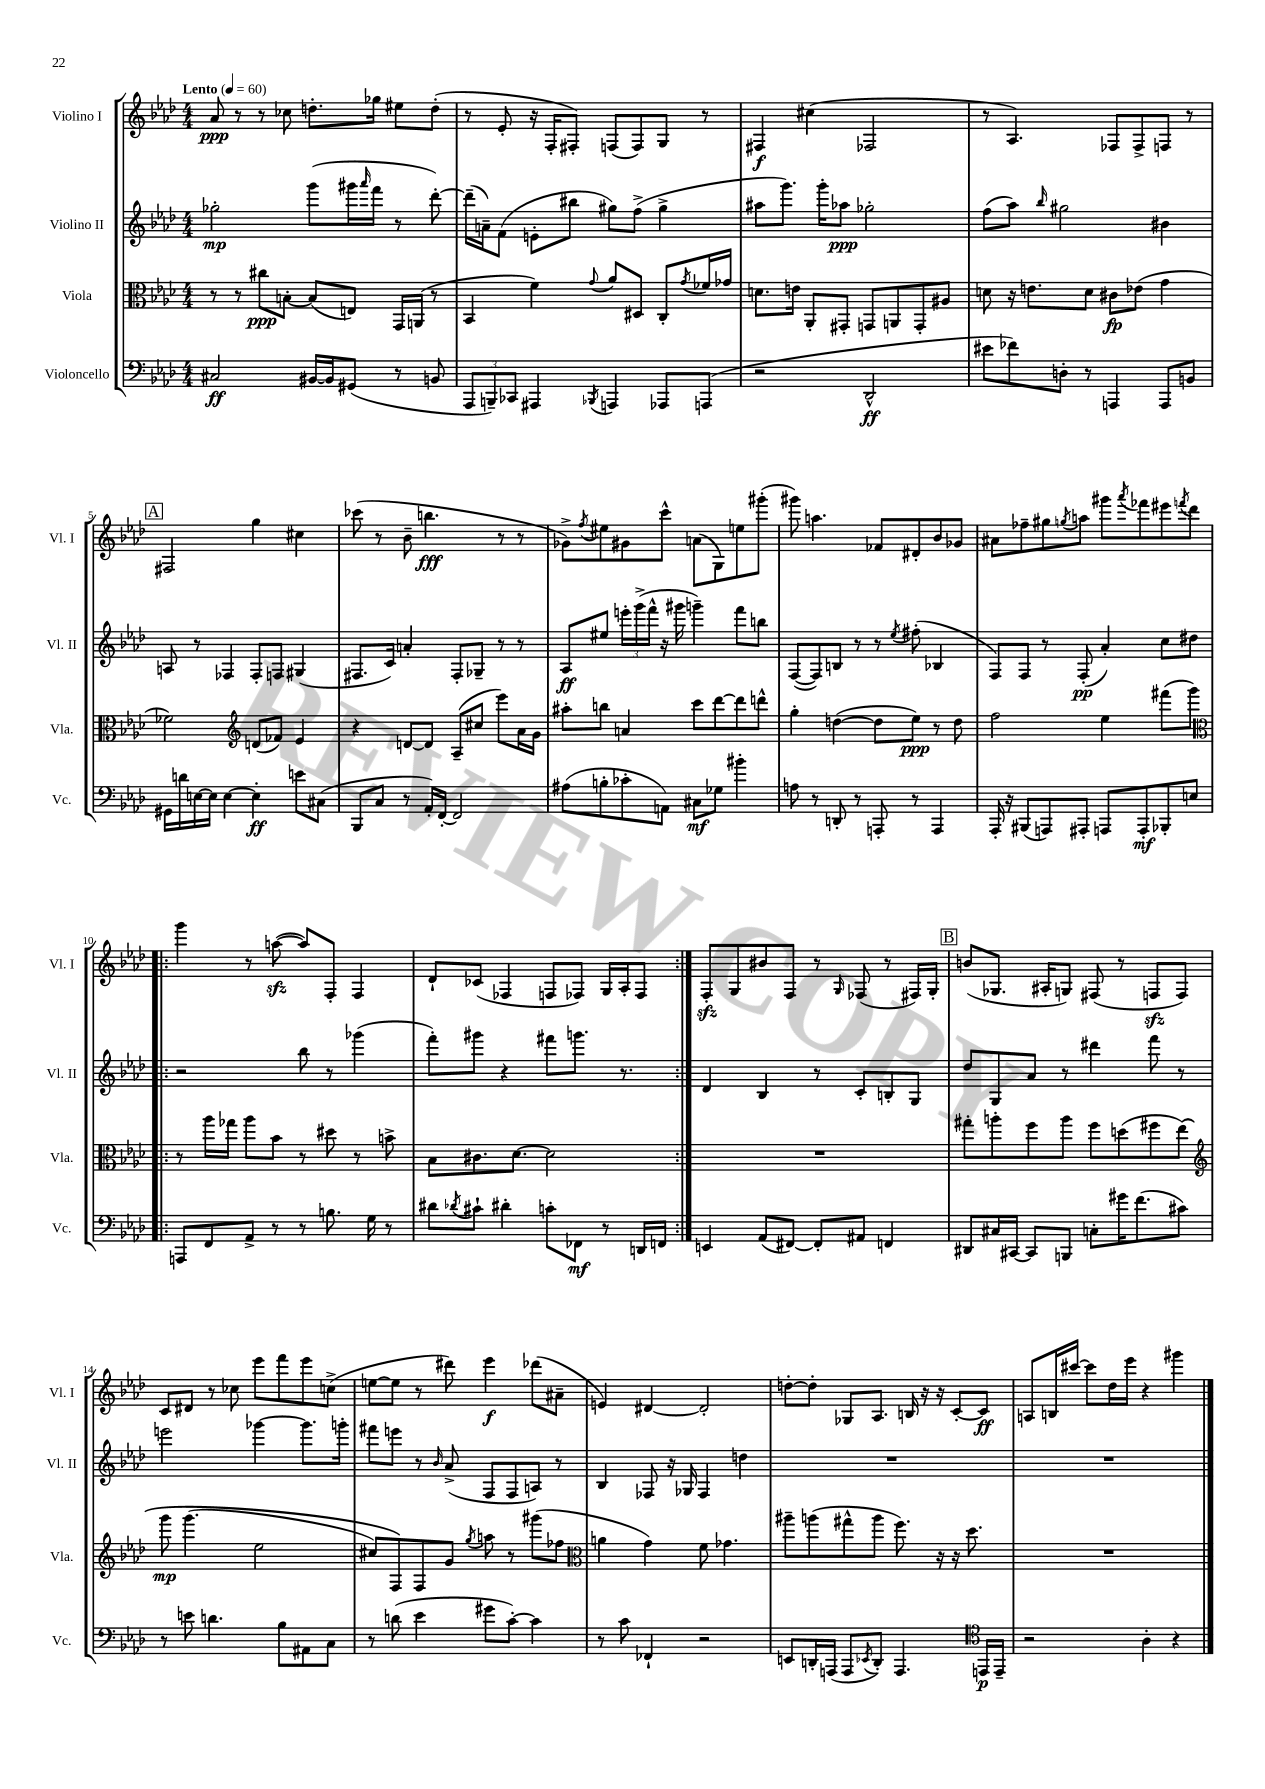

**kern	**kern	**kern	**kern
*staff4	*staff3	*staff2	*staff1
*clefF4	*clefC3	*clefG2	*clefG2
*k[b-e-a-d-]	*k[b-e-a-d-]	*k[b-e-a-d-]	*k[b-e-a-d-]
*M4/4	*M4/4	*M4/4	*M4/4
*MM60	*MM60	*MM60	*MM60
2C#	8r	2gg-'	8a-
.	8r	.	8r
.	8cc#	.	8r
.	[8B'	.	8cc-
[16BB#	(8B]	(8ggg	8.dd'
16BB#]	.	.	.
(8GG#	8E)	16ggg#	.
.	.	16qqaaa-	.
.	.	16fff	16gg-
8r	16GG	8r	8ee#
.	(16AA	.	.
8BB	8r	[8ddd-')	(8dd'
=	=	=	=
12AAA-	4BB-	(16ddd-~]	8r
.	.	16a~)	.
12BBB~)	.	.	.
.	.	(8f	8e-'
12CC-	.	.	.
4AAA#	4f)	8e'	16r
.	.	.	16F'
.	.	8bb#	8F#')
8qBBB-	8qqg	.	.
4AAA	8a-	8gg#)	(8F
.	8D#	(8ff^	8F)
8AAA-	8C'	4gg#^	8G
.	8qg	.	.
(8AAA	16f-	.	8r
.	16g-	.	.
=	=	=	=
2r	8.d	8aa#	4F#
.	.	8.ggg)	.
.	16e	.	.
.	8AA-'	.	(4cc#
.	.	16ggg'	.
.	8GG#'	8aa-	.
2DD-^^	8GG	2gg-'	2F-
.	8AA	.	.
.	8GG'	.	.
.	8A#	.	.
=	=	=	=
8e#	8d	(8ff	8r
8f-)	16r	8aa-)	4.A-)
.	8.e	.	.
.	.	16qqbb-	.
8D'	.	2gg#	.
8r	8d	.	.
4AAA	8c#	.	8F-
.	(8e-	.	8F-^
8AAA	4g	4b#	8F
8BB	.	.	8r
=	=	=	=
16GG#	2f-)	8A	2F#
16d	.	.	.
[16E	.	8r	.
16E]	.	.	.
[4E	.	4F-	.
*	*clefG2	*	*
4E']	(8d	8F-'	4gg
.	8f-)	8F	.
8e	4e-	(4G#	4cc#
(8C#	.	.	.
=	=	=	=
8BBB-	4r	8.F#	(8ccc-
8C	.	.	8r
.	.	16c)	.
8r	[8d	4a'	8b-~
16AA-')	8d]	.	4.bb
[16FF'	.	.	.
2FF]	(8A-~	8F#'	.
.	8cc#	8G-~	.
.	8eee-)	8r	8r
.	16a-	8r	8r
.	16g	.	.
=	=	=	=
(8A#	8aa#'	8A-	8g-^)
.	.	.	8qff
8B'	8bb	8ee#	8ee#
8c-'	4a	24eee'	8g#
.	.	(24ggg^	.
.	.	24fff^^	.
8AA)	.	16r	8ccc^^
.	.	16ggg#	.
8C#	8ccc	4ggg~)	(8a
8G-	[8ddd-	.	8G)
4b#'	8ddd-]	8fff	8ee
.	8ddd^^	8bb	(8ggg#'
=	=	=	=
8A	4gg'	([8F	8ggg#)
8r	.	8F])	4.aa
8DD'	([4dd	8B	.
8r	.	8r	.
8AAA'	8dd]	8r	8f-
.	.	8qee-	.
8r	8ee-)	(8ff#'	8d#'
4AAA	8r	4B-	8b-
.	8dd	.	8g-
=	=	=	=
16AAA-'	2ff	8F)	8a#
16r	.	.	.
(8BBB#	.	8F	8ff-~
8AAA)	.	8r	8gg#
.	.	.	8qgg
8AAA#'	.	(8F'	8aa
8AAA	4ee-	4a-')	8ggg#
.	.	.	8qaaa-
8AAA'	.	.	8fff-
8BBB-'	(8fff#	8cc	8eee#
.	.	.	8qfff
8E	8ggg)	8dd#	8ddd-
=!|:	=!|:	=!|:	=!|:
*	*clefC3	*	*
8AAA	8r	2r	4ggg
8FF	16aa-	.	.
.	16gg-	.	.
8AA-^	8aa-	.	8r
8r	8b-	.	([8aa
8r	8r	8bb-	8aa])
8.B	8dd#	8r	8F'
.	8r	(4ggg-	4F
16G	.	.	.
8r	8b^	.	.
=	=	=	=
8d#	8B-	8fff')	8d-`
8qd-	.	.	.
8c#`	8.c#	8ggg#	(8c-
4d#'	.	4r	4F-
.	[8.d-	.	.
8c'	2d-]	8fff#	8F
8FF-	.	8.ggg	8F-)
8r	.	.	16G
.	.	8.r	16A-'
16DD	.	.	8F-
16FF	.	.	.
=:|!	=:|!	=:|!	=:|!
4EE	1r	4d-	8F'
.	.	.	8G
(8AA-	.	4B-	8b#
[8FF#)	.	.	8F
8FF#']	.	8r	8r
.	.	.	16qqG
8AA#	.	8c'	(8F-
4FF	.	8B'	8r
.	.	8G	16F#)
.	.	.	16G'
=	=	=	=
8DD#	8gg#'	8dd-	(8b
16C#	8aa'	8G	8.G-
[16CC#	.	.	.
8CC#]	8ff	8a-	.
.	.	.	16A#'
8BBB	8aa	8r	8G)
8C'	8ff	4ddd#	(8F#
16g#	(8dd	.	8r
(8.f	.	.	.
.	8ff#	8fff	8F
8c#)	&(8ee-)	8r	8F)
=	=	=	=
*	*clefG2	*	*
8r	8ggg	2eee	8c
8e	(4.ggg	.	8d#
4.d	.	.	8r
.	.	.	8cc-
.	2ee-	[4ggg-	8eee-
8B-	.	.	8fff
8AA#	.	8.ggg-]	8eee-
8C	.	.	(8cc^
.	.	16ggg'	.
=	=	=	=
8r	8cc#)	8fff#	[8ee
(8d	8F&)	8eee	8ee]
4e-	8F	8r	8r
.	.	16qqb-	.
.	8g	(8a-^	8ddd#)
.	8qgg	.	.
8g#	8aa	8F	4eee-
[8c')	8r	8F	.
4c]	(8ggg#	8A)	(8ddd-
.	8ff-	8r	8a#~
=	=	=	=
*	*clefC3	*	*
8r	4a	4B-	4e)
8c	.	.	.
4FF-`	4g)	8F-	[4d#
.	.	16r	.
.	.	16G-	.
2r	8f	4F-	2d#']
.	4.g-	.	.
.	.	4dd	.
=	=	=	=
8EE	8aa#~	1r	[8dd'
16DD'	(8aa	.	8dd']
(16AAA	.	.	.
8AAA	8gg#^^	.	8G-
8qEE-	.	.	.
8DD')	8aa	.	8.A-
4.AAA	8.ff)	.	.
.	.	.	16B
.	.	.	16r
.	16r	.	16r
.	16r	.	[8c'
.	8.dd-	.	.
*clefC4	*	*	*
16EE	.	.	8c]
16EE~	.	.	.
=	=	=	=
2r	1r	1r	8A
.	.	.	16B
.	.	.	[16ccc#
.	.	.	8ccc#]
.	.	.	16dd-
.	.	.	16eee-
4A-'	.	.	4r
4r	.	.	4ggg#
==	==	==	==
*-	*-	*-	*-
